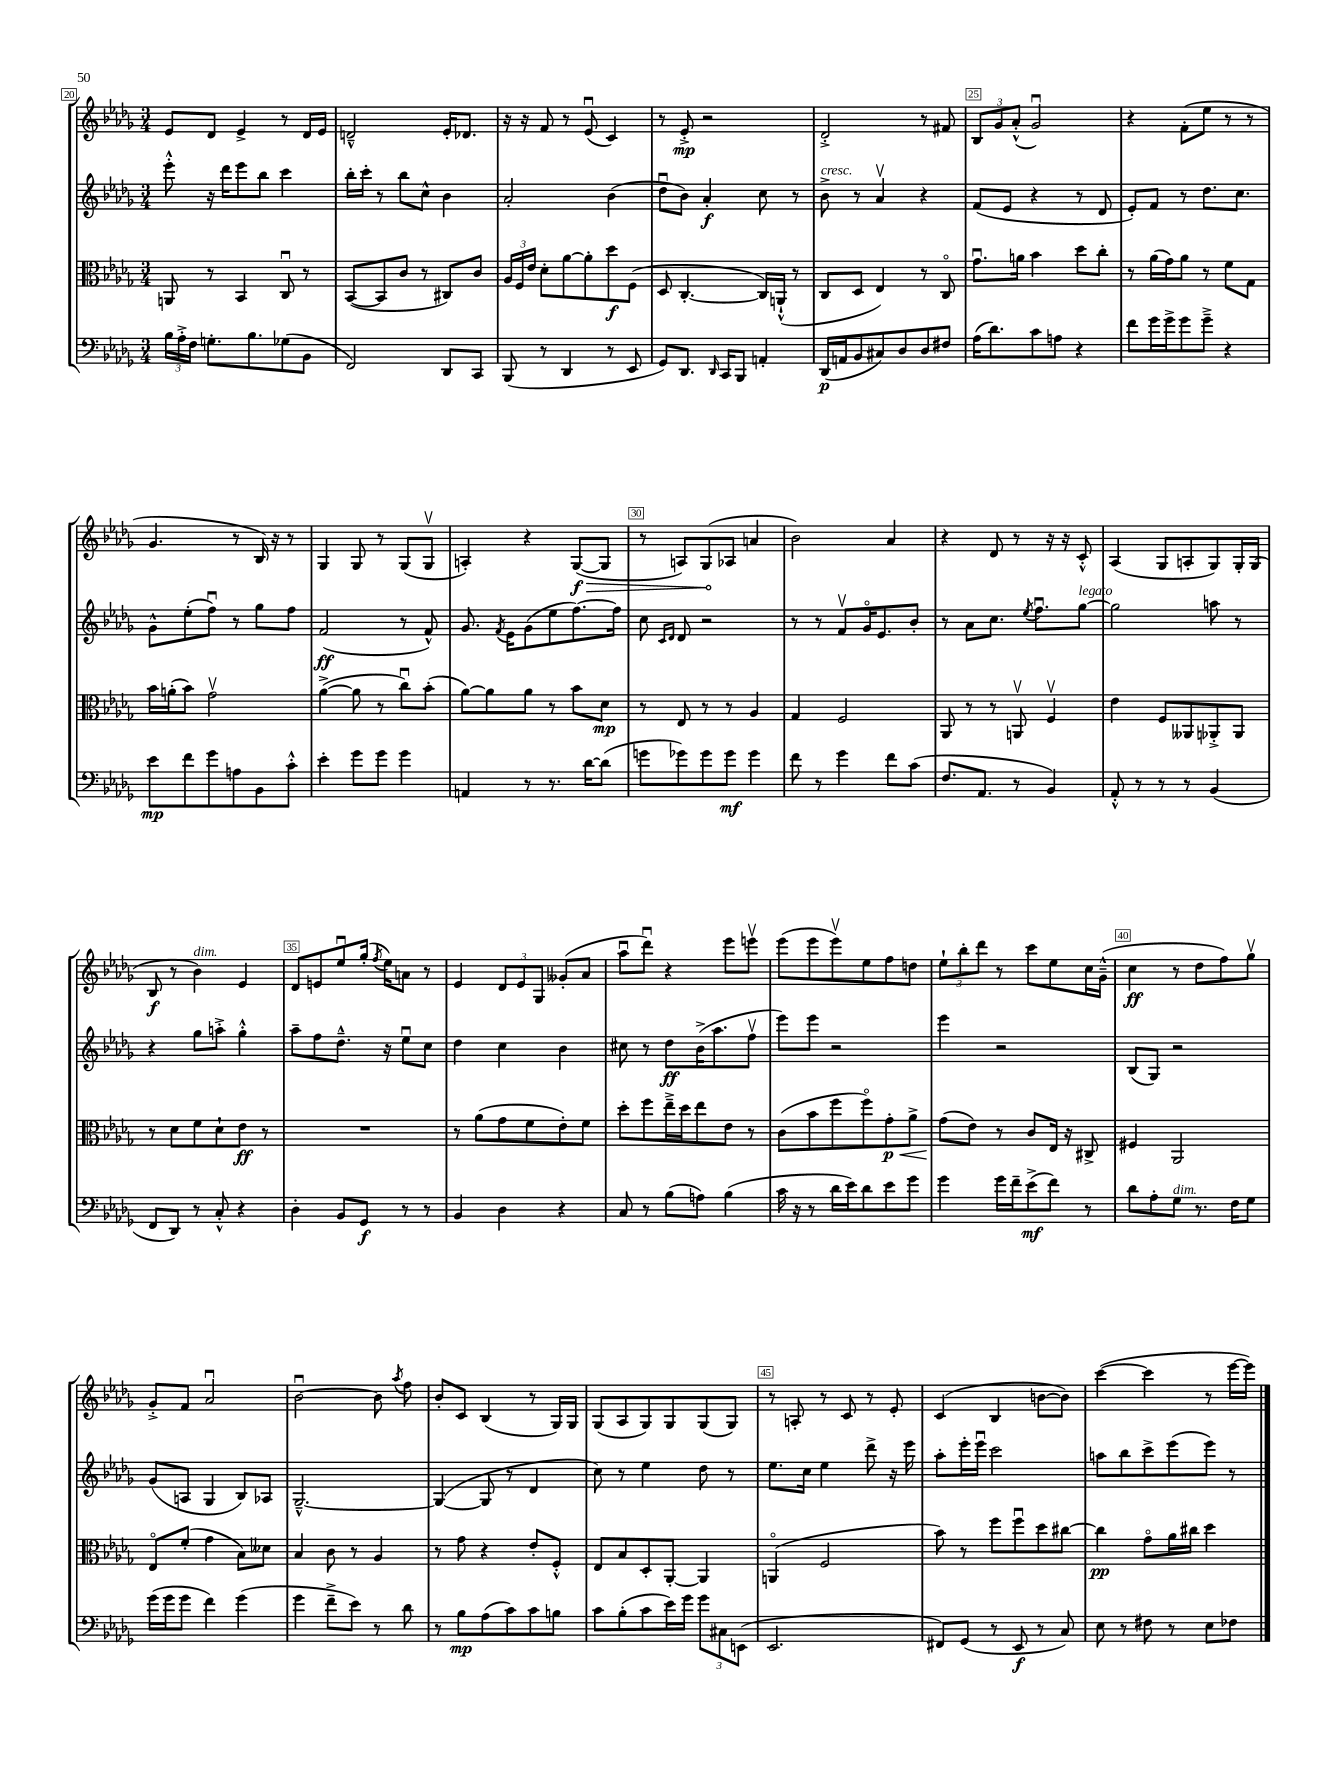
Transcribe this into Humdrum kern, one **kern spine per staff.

**kern	**dynam	**kern	**dynam	**kern	**dynam	**kern	**dynam
*part4	*part4	*part3	*part3	*part2	*part2	*part1	*part1
*staff4	*staff4	*staff3	*staff3	*staff2	*staff2	*staff1	*staff1
*clefF4	*	*clefC3	*	*clefG2	*	*clefG2	*
*k[b-e-a-d-g-]	*	*k[b-e-a-d-g-]	*	*k[b-e-a-d-g-]	*	*k[b-e-a-d-g-]	*
*M3/4	*	*M3/4	*	*M3/4	*	*M3/4	*
=20	=20	=20	=20	=20	=20	=20	=20
24B-\LL	.	8AAn/	.	8eee-'^^\	.	8e-/L	.
24A-'^\	.	.	.	.	.	.	.
24F\JJ	.	.	.	.	.	.	.
8.Gn'\L	.	8r	.	16r	.	8d-/J	.
.	.	.	.	16ddd-\KL	.	.	.
.	.	4BB-/	.	8eee-\	.	4e-^/	.
8.B-\	.	.	.	.	.	.	.
.	.	.	.	8bb-\J	.	.	.
(8G-X\	.	8Cu/	.	4ccc\	.	8r	.
8BB-\J	.	8r	.	.	.	16d-/LL	.
.	.	.	.	.	.	16e-/JJ	.
=21	=21	=21	=21	=21	=21	=21	=21
2FF/)	.	([8BB-/L	.	16bb-'\LL	.	2dn~^^/	.
.	.	.	.	16ccc'\JJ	.	.	.
.	.	8BB-/]	.	8r	.	.	.
.	.	8c/J	.	8bb-\L	.	.	.
.	.	8r	.	8cc^^\J	.	.	.
8DD-/L	.	8C#X/L)	.	4b-\	.	16e-'/KL	.
.	.	.	.	.	.	8.d-X/J	.
8CC/J	.	8c/J	.	.	.	.	.
=22	=22	=22	=22	=22	=22	=22	=22
(8BBB-/	.	24A-/LL	.	2a-'/	.	16r	.
.	.	24F/	.	.	.	.	.
.	.	.	.	.	.	16r	.
.	.	24e-/JJ	.	.	.	.	.
8r	.	8d-'\L	.	.	.	8f/	.
4DD-/	.	[8a-\	.	.	.	8r	.
.	.	8a-'\]	.	.	.	(8e-u/	.
8r	.	8dd-\	f	(4b-\	.	4c/)	.
8EE-/	.	(8F\J	.	.	.	.	.
=23	=23	=23	=23	=23	=23	=23	=23
8GG-/L)	.	8D-/	.	8dd-u\L	.	8r	.
8.DD-/J	.	[4.C'/	.	8b-\J)	.	8e-'^/	mp
.	.	.	.	4a-'/	f	2r	.
16qqDD-/	.	.	.	.	.	.	.
16CC/KL	.	.	.	.	.	.	.
8BBB-/J	.	.	.	.	.	.	.
4AAn'/	.	16C/LL])	.	8cc\	.	.	.
.	.	(16AAn`^^/JJ	.	.	.	.	.
.	.	8r	.	8r	.	.	.
=24	=24	=24	=24	=24	=24	=24	=24
!	!	!	!	!LO:TX:a:i:t=cresc.	!	!	!
(16DD-/LL	p	8C/L	.	8b-^\	.	2d-'^/	.
16AAn/J	.	.	.	.	.	.	.
8BB-/	.	8D-/J	.	8r	.	.	.
8C#X/)	.	4E-/)	.	4a-v/	.	.	.
8D-/	.	.	.	.	.	.	.
8D-/	.	8r	.	4r	.	8r	.
8F#X/J	.	8C/	.	.	.	8f#X/	.
=25	=25	=25	=25	=25	=25	=25	=25
(16A-\KL	.	8.g-u\L	.	(8f/L	.	12B-/L	.
8.d-\)	.	.	.	.	.	.	.
.	.	.	.	.	.	12g-/	.
.	.	.	.	8e-/J	.	.	.
.	.	.	.	.	.	(12a-'^^/J	.
.	.	16an\Jk	.	.	.	.	.
8c\	.	4b-\	.	4r	.	2g-u/)	.
8An\J	.	.	.	.	.	.	.
4r	.	8dd-\L	.	8r	.	.	.
.	.	8cc'\J	.	8d-/	.	.	.
=26	=26	=26	=26	=26	=26	=26	=26
8f\L	.	8r	.	8e-'/L)	.	4r	.
16g-\L	.	(16a-\LL	.	8f/J	.	.	.
16g-^\J	.	16g-\J)	.	.	.	.	.
8g-\	.	8a-\J	.	8r	.	(8f'\L	.
8g-~^\J	.	8r	.	8.dd-\L	.	8ee-\J	.
4r	.	8f\L	.	.	.	8r	.
.	.	.	.	8.cc\J	.	.	.
.	.	8G-\J	.	.	.	8r	.
!!LO:LB:g=z
=27	=27	=27	=27	=27	=27	=27	=27
8e-\L	mp	16b-\LL	.	8g-^^\L	.	4.g-/	.
.	.	(16an'\J	.	.	.	.	.
8f\	.	8b-\J)	.	(8ee-'\	.	.	.
8g-\	.	2g-v\	.	8ffu\J)	.	.	.
8An\	.	.	.	8r	.	8r	.
8BB-\	.	.	.	8gg-\L	.	16B-/)	.
.	.	.	.	.	.	16r	.
8c'^^\J	.	.	.	8ff\J	.	8r	.
=28	=28	=28	=28	=28	=28	=28	=28
4e-'\	.	([4a-^\	.	(2f/	ff	4G-/	.
8g-\L	.	8a-\]	.	.	.	8G-/	.
8g-\J	.	8r	.	.	.	8r	.
4g-\	.	8ccu\L)	.	8r	.	(8G-/L	.
.	.	(8b-'\J	.	8f^^/)	.	8G-v/J	.
=29	=29	=29	=29	=29	=29	=29	=29
4AAn/	.	[8a-\L)	.	8.g-/	.	4An'/)	.
.	.	8a-\]	.	.	.	.	.
.	.	.	.	8qf/	.	.	.
.	.	.	.	16e-\KL	.	.	.
8r	.	8a-\J	.	(8g-\	.	4r	.
8.r	.	8r	.	8ee-\	.	.	.
!	!	!	!	!	!	!	!LO:HP:b
.	.	8b-\L	.	[8.ff\)	.	([8G-/L	> f
[16d-\KL	.	.	.	.	.	.	.
(8d-\J]	.	8d-\J	mp	.	.	8G-/J]	.
.	.	.	.	16ff\Jk]	.	.	.
=30	=30	=30	=30	=30	=30	=30	=30
8gn\L	.	8r	.	8cc\	.	8r	.
.	.	.	.	16qqc/LL	.	.	.
.	.	.	.	16qqd-/JJ	.	.	.
8g-X\)	.	8E-/	.	8d-/	.	8An/L)	.
8g-\	.	8r	.	2r	.	(8G-/	.
8g-\J	mf	8r	.	.	.	8A-X/J	]
4g-\	.	4A-/	.	.	.	4an/	.
=31	=31	=31	=31	=31	=31	=31	=31
8f\	.	4G-/	.	8r	.	2b-\)	.
8r	.	.	.	8r	.	.	.
4g-\	.	2F/	.	8fv/L	.	.	.
.	.	.	.	16g-/K	.	.	.
.	.	.	.	8.e-/	.	.	.
8f\L	.	.	.	.	.	4a-/	.
(8c\J	.	.	.	8b-'/J	.	.	.
=32	=32	=32	=32	=32	=32	=32	=32
8.F/L	.	8AA-/	.	8r	.	4r	.
.	.	8r	.	8a-\L	.	.	.
8.AA-/J	.	.	.	.	.	.	.
.	.	8r	.	8.cc\J	.	8d-/	.
8r	.	8AAnv/	.	.	.	8r	.
.	.	.	.	8qee-/	.	.	.
.	.	.	.	8.ffu\L	.	.	.
4BB-/)	.	4Fv/	.	.	.	16r	.
.	.	.	.	.	.	16r	.
!	!	!	!	!LO:TX:a:i:t=legato	!	!	!
.	.	.	.	[8gg-\J	.	8c'^^/	.
=33	=33	=33	=33	=33	=33	=33	=33
8AA-'^^/	.	4e-\	.	2gg-\]	.	(4A-/	.
8r	.	.	.	.	.	.	.
8r	.	8F/L	.	.	.	8G-/L	.
8r	.	8AA--X/	.	.	.	8An'/	.
(4BB-/	.	8AA-X'^/	.	8aan\	.	8G-/)	.
.	.	8AA-/J	.	8r	.	16G-'/L	.
.	.	.	.	.	.	(16G-/JJ	.
!!LO:LB:g=z
=34	=34	=34	=34	=34	=34	=34	=34
8FF/L	.	8r	.	4r	.	8B-/	f
8DD-/J)	.	8d-\L	.	.	.	8r	.
!	!	!	!	!	!	!LO:TX:a:i:t=dim.	!
8r	.	8f\	.	8gg-\L	.	4b-\)	.
8C'^^/	.	8d-`\	.	8aan'^\J	.	.	.
4r	.	8e-\J	ff	4gg-'^^\	.	4e-/	.
.	.	8r	.	.	.	.	.
=35	=35	=35	=35	=35	=35	=35	=35
4D-'\	.	2.r	.	8aa-~\L	.	8d-/L	.
.	.	.	.	8ff\	.	8en/	.
8BB-/L	.	.	.	8.dd-~^^\J	.	8ee-u/	.
8GG-/J	f	.	.	.	.	(16gg-'/Jk	.
.	.	.	.	.	.	8qff/	.
.	.	.	.	16r	.	16ee-\KL)	.
8r	.	.	.	8ee-u\L	.	8an\J	.
8r	.	.	.	8cc\J	.	8r	.
=36	=36	=36	=36	=36	=36	=36	=36
4BB-/	.	8r	.	4dd-\	.	4e-/	.
.	.	(8a-\L	.	.	.	.	.
4D-\	.	8g-\	.	4cc\	.	12d-/L	.
.	.	.	.	.	.	12e-/	.
.	.	8f\	.	.	.	.	.
.	.	.	.	.	.	12G-/J	.
4r	.	8e-'\)	.	4b-\	.	(8g--X'/L	.
.	.	8f\J	.	.	.	8a-/J	.
=37	=37	=37	=37	=37	=37	=37	=37
8C/	.	8dd-'\L	.	8cc#X\	.	8aa-u\L	.
8r	.	8ff\	.	8r	.	8ddd-u\J)	.
(8B-\L	.	16ee-~^\L	.	8dd-\L	ff	4r	.
.	.	16dd-\J	.	.	.	.	.
8An\J)	.	8ee-\	.	(16b-^\K	.	.	.
.	.	.	.	8.aa-\	.	.	.
(4B-\	.	8e-\J	.	.	.	8eee-\L	.
.	.	8r	.	8ffv\J	.	8eeenv\J	.
=38	=38	=38	=38	=38	=38	=38	=38
16c\	.	(8c\L	.	8eee-\L)	.	(8eee-\L	.
16r	.	.	.	.	.	.	.
8r	.	8b-\	.	8eee-\J	.	8eee-\	.
16d-\LL	.	8ff\	.	2r	.	8eee-v\)	.
16e-\J)	.	.	.	.	.	.	.
8d-\	.	8ff\)	.	.	.	8ee-\	.
!	!	!	!LO:HP:b	!	!	!	!
8e-\	.	8g-'\	< p	.	.	8ff\	.
8g-\J	.	8a-^\J	.	.	.	8ddn\J	.
=39	=39	=39	=39	=39	=39	=39	=39
4g-\	.	(8g-\L	.	4eee-\	.	12ee-`\L	.
.	.	.	.	.	.	12bb-'\	.
.	.	8e-\J)	[	.	.	.	.
.	.	.	.	.	.	12ddd-\J	.
16g-\LL	.	8r	.	2r	.	8r	.
16f~\J	.	.	.	.	.	.	.
(8e-^\	mf	8c/L	.	.	.	8ccc\L	.
8f\J)	.	16E-/Jk	.	.	.	8ee-\	.
.	.	16r	.	.	.	.	.
8r	.	8C#X^/	.	.	.	16cc\L	.
.	.	.	.	.	.	(16g-~^^\JJ	.
=40	=40	=40	=40	=40	=40	=40	=40
8d-\L	.	4F#X/	.	(8B-/L	.	4cc\	ff
8A-'\	.	.	.	8G-/J)	.	.	.
!LO:TX:a:i:t=dim.	!	!	!	!	!	!	!
8G-\J	.	2AA-/	.	2r	.	8r	.
8.r	.	.	.	.	.	8dd-\L	.
.	.	.	.	.	.	8ff\)	.
16F\KL	.	.	.	.	.	.	.
8G-\J	.	.	.	.	.	8gg-v\J	.
!!LO:LB:g=z
=41	=41	=41	=41	=41	=41	=41	=41
(16g-\LL	.	8E-/L	.	(8g-/L	.	8g-'^/L	.
16g-\J	.	.	.	.	.	.	.
8g-\J	.	(8f'/J	.	8An/J	.	8f/J	.
4f\)	.	4g-\	.	4G-/	.	2a-u/	.
(4g-\	.	8B-\L)	.	8B-/L)	.	.	.
.	.	8d--X\J	.	8A-X/J	.	.	.
=42	=42	=42	=42	=42	=42	=42	=42
4g-\	.	4B-/	.	[2.G-~^^/	.	[2b-u\	.
8f~^\L	.	8c\	.	.	.	.	.
8e-\J)	.	8r	.	.	.	.	.
8r	.	4A-/	.	.	.	8b-\]	.
.	.	.	.	.	.	8qaa-/	.
8d-\	.	.	.	.	.	8ff\	.
=43	=43	=43	=43	=43	=43	=43	=43
8r	.	8r	.	(4G-/_	.	8b-'/L	.
8B-\L	mp	8g-\	.	.	.	8c/J	.
(8A-\	.	4r	.	8G-/]	.	(4B-/	.
8c\)	.	.	.	8r	.	.	.
8c\	.	8e-'/L	.	4d-/	.	8r	.
8Bn\J	.	8F'^^/J	.	.	.	16G-/LL)	.
.	.	.	.	.	.	16G-/JJ	.
=44	=44	=44	=44	=44	=44	=44	=44
8c\L	.	8E-/L	.	8cc\)	.	(8G-/L	.
(8B-'\	.	8B-/	.	8r	.	8A-/	.
8c\	.	8D-'/	.	4ee-\	.	8G-/)	.
16e-\L)	.	[8AA-'/J	.	.	.	8G-/	.
16g-\JJ	.	.	.	.	.	.	.
12g-\L	.	4AA-/]	.	8dd-\	.	(8G-/	.
12C#X\	.	.	.	.	.	.	.
.	.	.	.	8r	.	8G-/J)	.
(12EEn\J	.	.	.	.	.	.	.
=45	=45	=45	=45	=45	=45	=45	=45
2.EE-/	.	(4AAn/	.	8.ee-\L	.	8r	.
.	.	.	.	.	.	8An'/	.
.	.	.	.	16cc\Jk	.	.	.
.	.	2F/	.	4ee-\	.	8r	.
.	.	.	.	.	.	8c/	.
.	.	.	.	8ddd-^\	.	8r	.
.	.	.	.	16r	.	8e-'/	.
.	.	.	.	16eee-\	.	.	.
=46	=46	=46	=46	=46	=46	=46	=46
8FF#X/L)	.	8b-\)	.	8aa-'\L	.	(4c/	.
(8GG-/J	.	8r	.	16eee-'\L	.	.	.
.	.	.	.	16eee-u\JJ	.	.	.
8r	.	8ff\L	.	2ccc\	.	4B-/	.
8EE-/	f	8ffu\	.	.	.	.	.
8r	.	8dd-\	.	.	.	[8bn\L	.
8C/)	.	[8cc#X\J	.	.	.	8b\J])	.
=47	=47	=47	=47	=47	=47	=47	=47
8E-\	.	4cc#\]	pp	8aan\L	.	([4ccc\	.
8r	.	.	.	8bb-\	.	.	.
8F#X\	.	8g-\L	.	8ccc^\	.	4ccc\]	.
8r	.	16a-\L	.	(8eee-\	.	.	.
.	.	16cc#X\JJ	.	.	.	.	.
8E-\L	.	4dd-\	.	8eee-\J)	.	8r	.
8F-X\J	.	.	.	8r	.	[16eee-\LL	.
.	.	.	.	.	.	16eee-\JJ])	.
==	==	==	==	==	==	==	==
*-	*-	*-	*-	*-	*-	*-	*-
